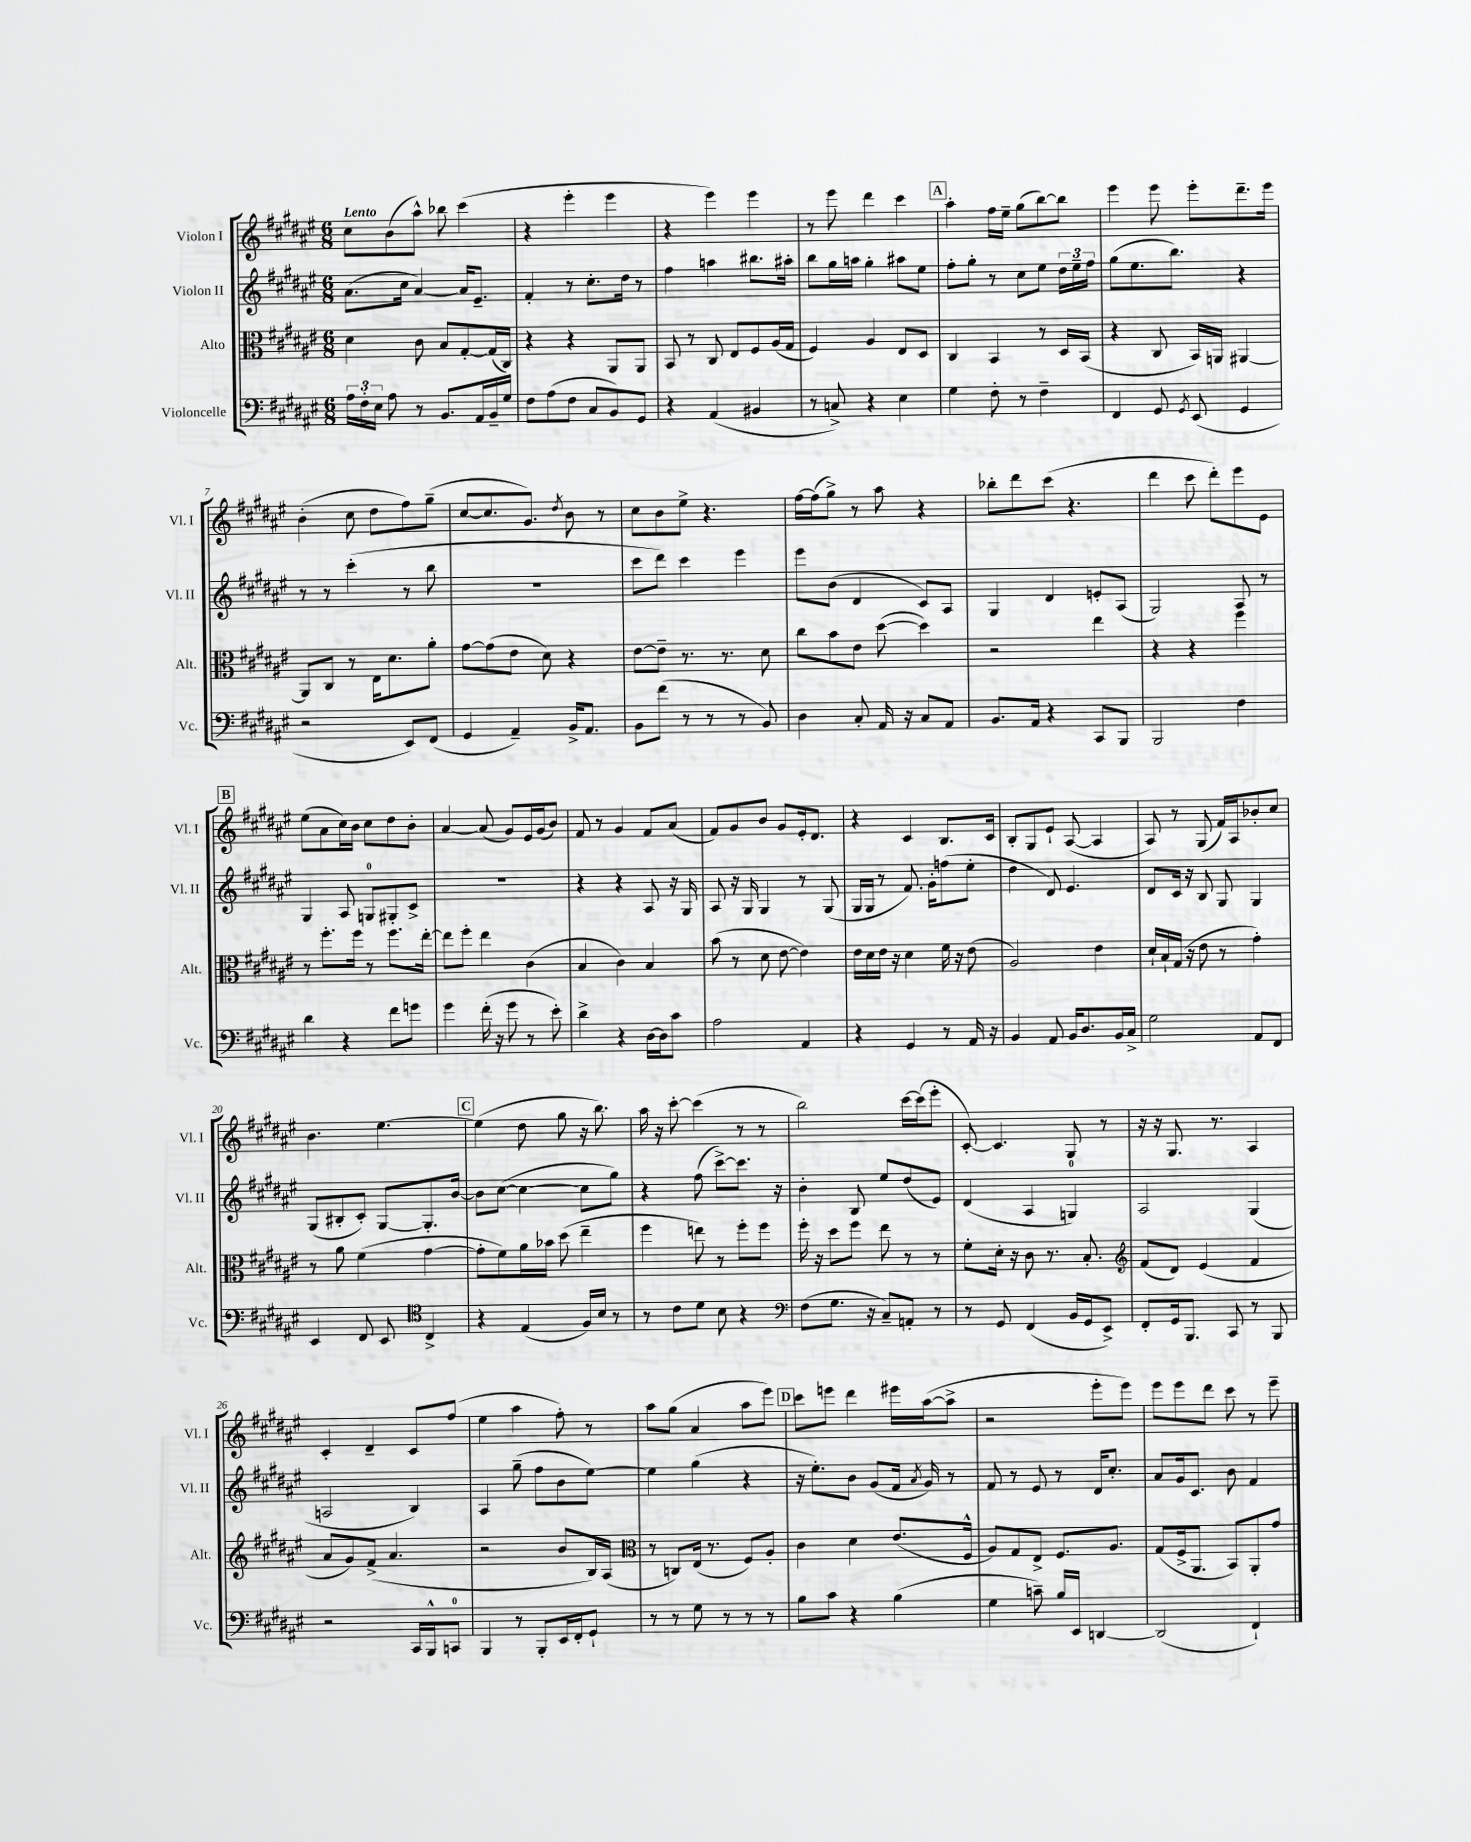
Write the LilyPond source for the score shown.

<<
\new StaffGroup <<
\new Staff = "s0" \with { instrumentName = "Violon I" shortInstrumentName = "Vl. I" } {
    \clef treble \key fis \major \numericTimeSignature \time 6/8 \tempo "Lento"
    \autoBeamOff cis''8[ b'8( ais''8]-^) bes''8 cis'''4( |
    r4 eis'''4-. eis'''4 |
    r4 eis'''4) eis'''4 |
    r8 eis'''8 dis'''4 cis'''4 |
    \mark \markup { \box "A" } ais''4-. fis''16[ eis''16]-- gis''8[( b''8~) b''8] |
    eis'''4 eis'''8 eis'''8[-. dis'''8.-- eis'''16] |
    b'4-.( cis''8 dis''8[ fis''8) gis''8]--( |
    cis''8[~ cis''8. gis'8.]) \acciaccatura { dis''8 } b'8 r8 |
    cis''8[ b'8 eis''8]-> r4. |
    fis''16[~ fis''16( gis''8]->) r8 ais''8 r4 |
    bes''8[-. dis'''8 cis'''8]( r4. |
    dis'''4 cis'''8 dis'''8[-.) eis'''8 eis'8] |
    \mark \markup { \box "B" } eis''8[( ais'8 cis''16) b'16] cis''8[ dis''8 b'8]-. |
    ais'4~ ais'8( gis'8[) eis'16 gis'16( b'8]) |
    fis'8 r8 gis'4 fis'8[ ais'8]( |
    fis'8[) gis'8 b'8] gis'8[ eis'16-. dis'8.] |
    r4 cis'4 b8.[ cis'16] |
    b8[-. gis8 eis'8]-! ais8~( ais4 |
    ais8) r8 gis8( fis'16[) ais16 bes'8-. cis''8] |
    b'4. eis''4.~ |
    \mark \markup { \box "C" } eis''4( dis''8 gis''8 r16 b''8.) |
    ais''16 r16 cis'''8~-. cis'''4( r8 r8 |
    b''2) cis'''16[~ cis'''16( eis'''8]-. |
    cis'8~-.) cis'4. gis8 r8 |
    r16 r16 gis8. r8. ais4 |
    cis'4-. dis'4-- cis'8[ fis''8]( |
    eis''4 ais''4 fis''8-.) r8 |
    ais''8[ gis''8]( ais'4 ais''8[ eis'''8]) |
    \mark \markup { \box "D" } cis'''8[ e'''8] dis'''4 eis'''16[ ais''16~( ais''8]-> |
    r2 eis'''8[-. eis'''8]) |
    eis'''8[ eis'''8 dis'''8] cis'''8 r8 eis'''8-- \bar "|." |
}
\new Staff = "s1" \with { instrumentName = "Violon II" shortInstrumentName = "Vl. II" } {
    \clef treble \key fis \major \numericTimeSignature \time 6/8
    \autoBeamOff ais'8.[( cis''16] ais'4~) ais'16[ eis'8.]-- |
    fis'4-. r8 cis''8.[-. dis''16] r8 |
    fis''4 a''4 bis''8.[ ais''16]-. |
    b''8[ gis''16 a''16] gis''4-. ais''8[ eis''8] |
    \mark \markup { \box "A" } fis''8[-. gis''8]-. r8 cis''8[ eis''8] \tuplet 3/2 { dis''16[ eis''16-- fis''16] } |
    gis''8[( eis''8. b''8.]) r4 |
    r8 r8 cis'''4-.( r8 b''8 |
    R2. |
    cis'''8[ dis'''8]) cis'''4 eis'''4 |
    eis'''8[ b'8]( dis'4 cis'8[) ais8] |
    gis4 dis'4 e'8[-. ais8]( |
    gis2) ais8 r8 |
    \mark \markup { \box "B" } gis4 ais8 g8[-0 gis8-. cis'8]-> |
    R2. |
    r4 r4 ais8 r16 gis16 |
    ais8 r16 gis16 gis4 r8 gis8( |
    gis16[ gis16] r8 fis'8.) gis'16[-. f''8( eis''8]-. |
    dis''4 dis'8) eis'4. |
    dis'8[ cis'16] r16 b8 gis8 gis4 |
    gis8[( bis8-. cis'8]-.) gis8[~ gis8.-. b'16]~ |
    \mark \markup { \box "C" } b'8[ cis''8]~( cis''4~ cis''8[ gis''8]) |
    r4 fis''8( cis'''8[~->) cis'''8.] r16 |
    b'4-. b8 eis''8[ dis''8( eis'8]) |
    dis'4( ais4 g4-0) |
    ais2 gis4( |
    a2 b4) |
    ais4 gis''8--( fis''8[ b'8 eis''8]~) |
    eis''4 gis''4( r4 |
    \mark \markup { \box "D" } r16 eis''8.[-.) b'8] gis'8[( fis'16] \acciaccatura { ais'8 } gis'16) r8 |
    fis'8 r8 eis'8 r8 dis'16[ cis''8.]-. |
    ais'8[ gis'16 cis'8.] b'8 fis'4 \bar "|." |
}
\new Staff = "s2" \with { instrumentName = "Alto" shortInstrumentName = "Alt." } {
    \clef alto \key fis \major \numericTimeSignature \time 6/8
    \autoBeamOff dis'4 cis'8 b8[ gis8~-. gis16( cis16]) |
    r4 r4 ais,8[ ais,8] |
    b,8 r8 cis8 eis8[ fis8 ais16( gis16] |
    fis4) ais4 eis8[ dis8] |
    \mark \markup { \box "A" } cis4 b,4 r8 dis16[ b,16]( |
    r4 cis8 b,16[) a,16] ais,4~ |
    ais,8[ cis8] r8 eis16[ dis'8. ais'8]-. |
    gis'8[~ gis'8( eis'8] dis'8) r4 |
    eis'8[~ eis'8]-- r8. r8. dis'8 |
    cis''8[ b'8 eis'8] dis''8~( dis''4) |
    r2 eis''4 |
    r4 r4 fis''4 |
    \mark \markup { \box "B" } r8 fis''8.[-. fis''16] r8 fis''8.[ eis''16]~-. |
    eis''8[ fis''8]-. eis''4 cis'4( |
    b4 cis'4) b4 |
    b'8( r8 dis'8 eis'8~ eis'4) |
    eis'16[ dis'16 eis'16] r16 dis'4 fis'16 r16 eis'8( |
    ais2) eis'4 |
    dis'16[-! b16-! gis16]( r16 eis'8 r8 gis'4-.) |
    r8 ais'8 fis'4( gis'4~ |
    \mark \markup { \box "C" } gis'8[-. fis'8) ais'16 bes'16] dis''8( eis''4-- |
    fis''4 e''8) r8 fis''8[-. fis''8] |
    fis''16-. r16 dis''8[ fis''8] eis''8 r8 r8 |
    fis'8[-. dis'16]-. r16 cis'8 r8. b8.-. |
    \clef treble fis'8[( dis'8]) eis'4( fis'4 |
    ais'8[ gis'8) fis'8]->( ais'4. |
    r2 b'8[ b16) ais16]( |
    \clef alto r8 c8[) eis16]( r8. fis8[) ais8]-. |
    \mark \markup { \box "D" } cis'4 dis'4 eis'8.[( fis16]-^ |
    ais8[) gis8 eis8]-> fis8.[ ais8.] |
    gis8[( fis16-> ais,8.] b,8[) ais,8-. gis'8] \bar "|." |
}
\new Staff = "s3" \with { instrumentName = "Violoncelle" shortInstrumentName = "Vc." } {
    \clef bass \key fis \major \numericTimeSignature \time 6/8
    \autoBeamOff \tuplet 3/2 { ais16[ fis16-. eis16] } ais8 r8 b,8.[ ais,16 b,16-- gis16] |
    fis8[ ais8( fis8] cis8[ b,8) gis,8] |
    r4 ais,4( bis,4 |
    r8 c8->) r4 eis4 |
    \mark \markup { \box "A" } gis4 fis8-. r8 fis4-- |
    fis,4 gis,8 \acciaccatura { gis,8 } eis,8( gis,4 |
    r2 eis,8[) fis,8]( |
    gis,4 ais,4--) b,16[-> ais,8.] |
    b,8[ fis'8]( r8 r8 r8 b,8) |
    dis4 cis8-. ais,16 r16 cis8[ ais,8] |
    b,8.[ ais,16] r4 cis,8[ b,,8] |
    b,,2 fis4 |
    \mark \markup { \box "B" } dis'4 r4 fis'8[ g'8] |
    gis'4 fis'16-.( r16 gis'8 r8 eis'8-.) |
    dis'4-> r4 dis16[~ dis16 cis'8] |
    ais2 ais,4 |
    r4 gis,4 r8 ais,16 r16 |
    b,4 ais,8 b,16[ dis8. b,16 cis16]-> |
    gis2 ais,8[ fis,8] |
    eis,4 fis,8 eis,8 \clef tenor cis4-> |
    \mark \markup { \box "C" } r4 eis4( fis16[) b16] r8 |
    r8 cis'8[ dis'8] b8 r4 |
    \clef bass fis8[( gis8.] r16 cis8[--) a,8]-. r8 |
    r8 gis,8 fis,4( b,16[ gis,16 eis,8]->) |
    fis,8[-. gis,16 b,,8.] cis,8 r8 b,,8 |
    r2 cis,16[ b,,16-^ c,8]-0 |
    b,,4 r8 b,,8[-. eis,16 fis,16-. gis,8]-! |
    r8 r8 gis8 r8 r8 r8 |
    \mark \markup { \box "D" } b8[ cis'8] r4 b4( |
    gis4 c'8--) b16[ eis,16] d,4~ |
    d,2( fis,4-!) \bar "|." |
}
>>
>>
